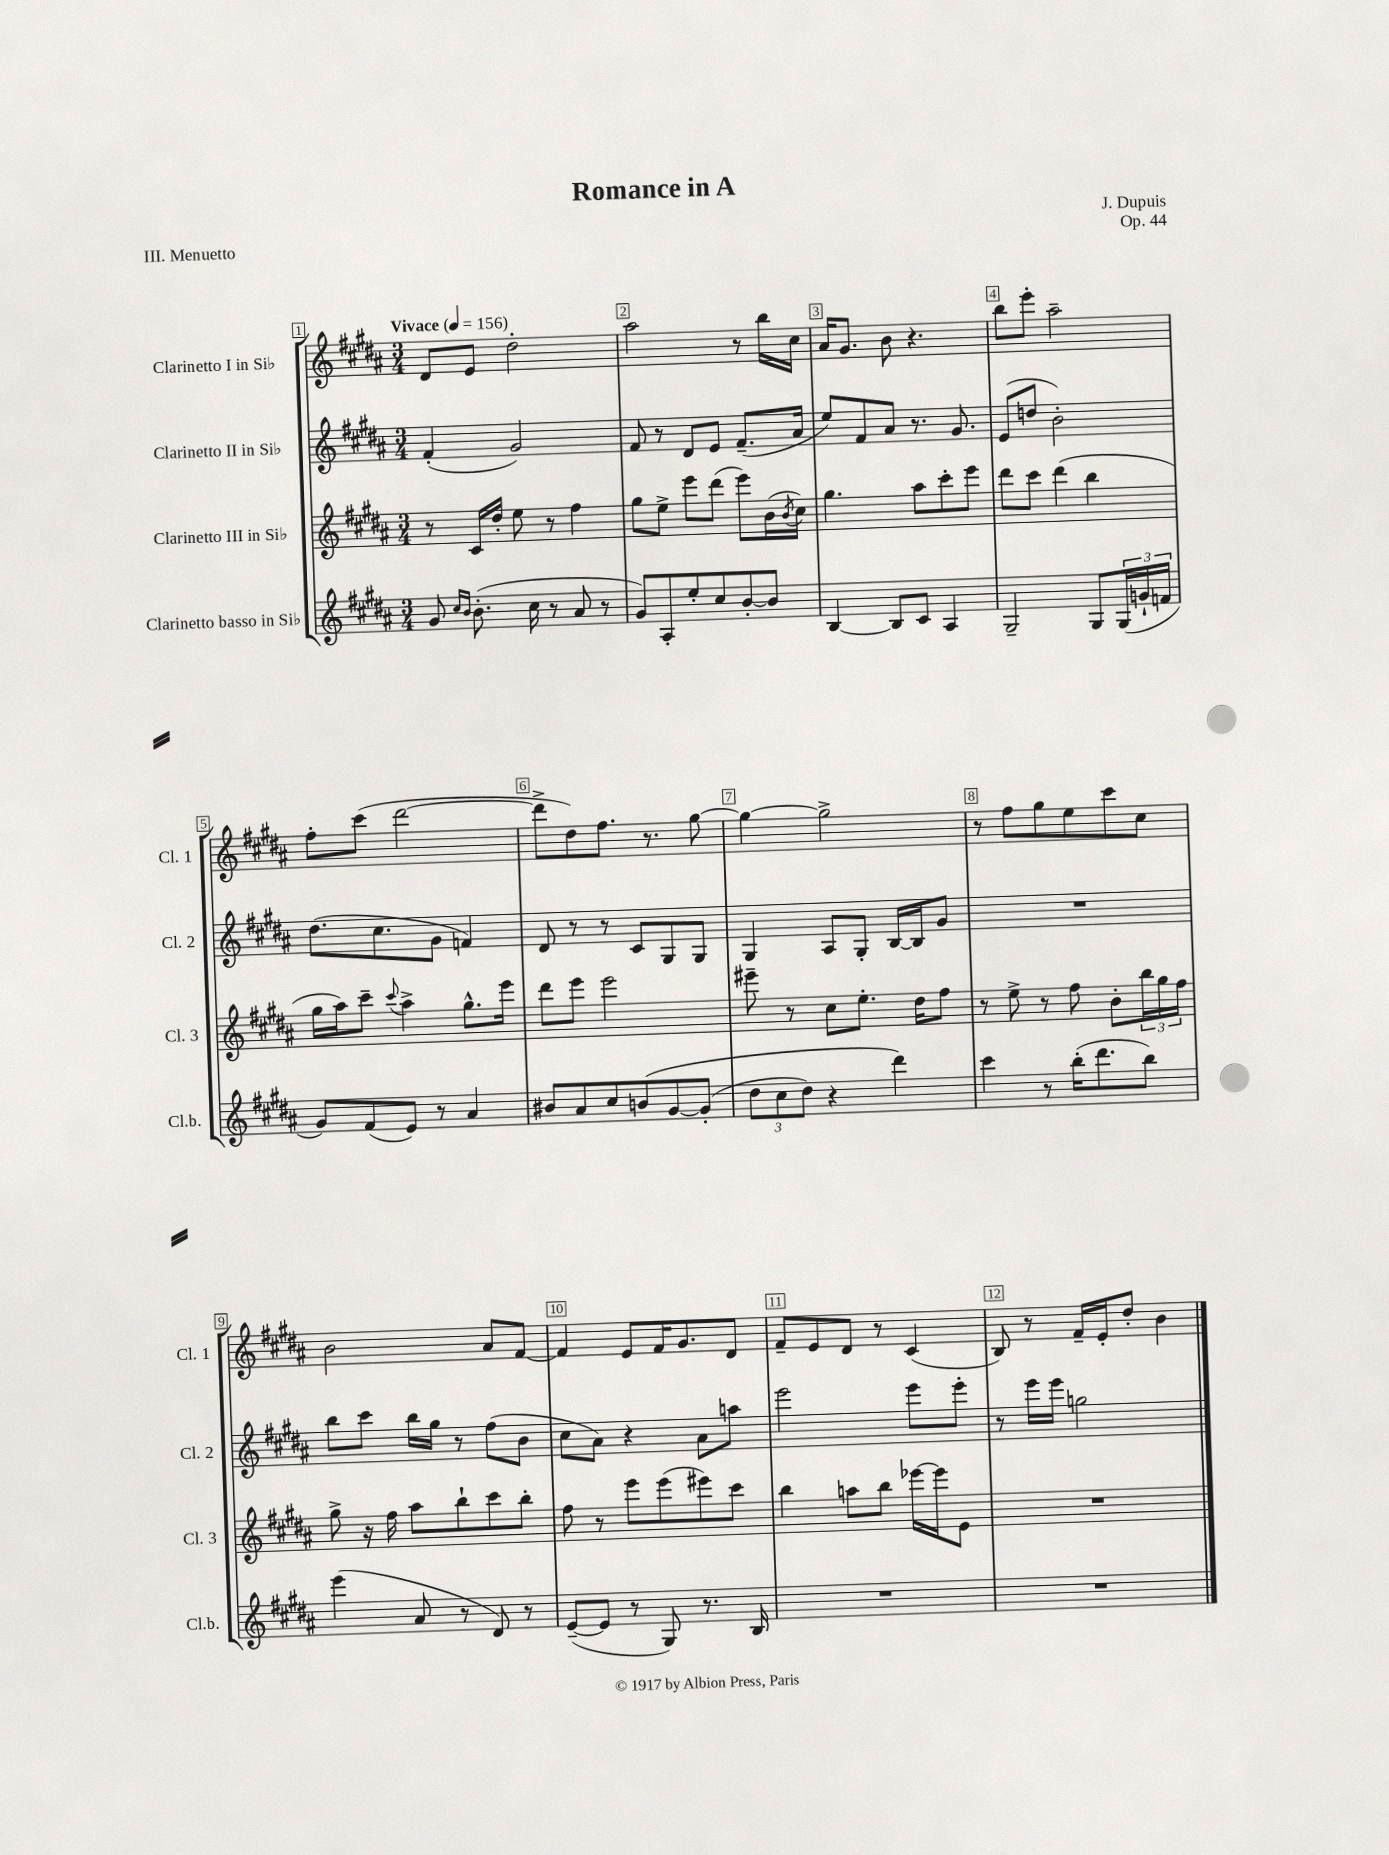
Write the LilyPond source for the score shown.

\header { title = "Romance in A" composer = "J. Dupuis" opus = "Op. 44" piece = "III. Menuetto" }
<<
\new StaffGroup <<
\new Staff = "s0" \with { instrumentName = "Clarinetto I in Sib" shortInstrumentName = "Cl. 1" } {
    \clef treble \key b \major \numericTimeSignature \time 3/4 \tempo "Vivace" 4 = 156
    dis'8 e'8 dis''2-. |
    ais''2 r8 b''16 cis''16 |
    ais'16 gis'8. b'8 r4. |
    b''8 e'''8-. ais''2-- |
    fis''8-. cis'''8( dis'''2~ |
    dis'''8-> dis''8) fis''8. r8. gis''8~ |
    gis''4~ gis''2-> |
    r8 fis''8 gis''8 e''8 cis'''8 cis''8 |
    b'2 ais'8 fis'8~ |
    fis'4 e'8 fis'16 gis'8. dis'8 |
    fis'8-- e'8 dis'8 r8 cis'4( |
    b8) r8 fis'16-- e'16-. dis''8-. b'4 \bar "|." |
}
\new Staff = "s1" \with { instrumentName = "Clarinetto II in Sib" shortInstrumentName = "Cl. 2" } {
    \clef treble \key b \major \numericTimeSignature \time 3/4
    fis'4-.( gis'2) |
    fis'8 r8 dis'8 e'8 fis'8.--( ais'16 |
    e''8) fis'8 ais'8 r8. gis'8. |
    e'8( d''8 b'2-.) |
    dis''8.( cis''8. gis'8 f'4) |
    dis'8 r8 r8 cis'8 gis8 gis8 |
    gis4 ais8 gis8-. b16~ b16 gis'8 |
    R2. |
    b''8 cis'''8 b''16 gis''16 r8 fis''8( b'8 |
    cis''8 ais'8) r4 ais'8 a''8 |
    e'''2 e'''8 e'''8-. |
    r8 e'''16 e'''16 g''2 \bar "|." |
}
\new Staff = "s2" \with { instrumentName = "Clarinetto III in Sib" shortInstrumentName = "Cl. 3" } {
    \clef treble \key b \major \numericTimeSignature \time 3/4
    r8 cis'16 dis''16-. e''8 r8 fis''4 |
    gis''8 e''8-> e'''8 dis'''8( e'''8) b'16( \acciaccatura { b'8 } cis''16) |
    gis''4. ais''8 cis'''8-. e'''8 |
    dis'''8 cis'''8 dis'''4( b''4 |
    gis''16 ais''16) cis'''8-- \appoggiatura { cis'''8 } ais''4-> gis''8.-^ e'''16 |
    dis'''8 e'''8 e'''2 |
    eis'''8-- r8 cis''8 e''8.-. dis''16 fis''8 |
    r8 e''8-> r8 fis''8 b'8-. \tuplet 3/2 { b''16 gis''16 fis''16 } |
    gis''8-> r16 fis''16 ais''8 b''8-! cis'''8 b''8-. |
    fis''8 r8 e'''8 e'''8( eis'''8) cis'''8 |
    b''4 a''8 b''8 ees'''16~ ees'''16 e'8 |
    R2. \bar "|." |
}
\new Staff = "s3" \with { instrumentName = "Clarinetto basso in Sib" shortInstrumentName = "Cl.b." } {
    \clef treble \key b \major \numericTimeSignature \time 3/4
    gis'8 \grace { cis''16 b'16 } b'8.-.( cis''16 r8 ais'8 r8 |
    gis'8) ais8-. e''8-. cis''8 b'8~-. b'8 |
    b4~ b8 cis'8 ais4 |
    gis2-- gis8 \tuplet 3/2 { gis16( g'16-! f'16 } |
    gis'8) fis'8( e'8) r8 ais'4 |
    bis'8 ais'8 cis''8 b'8\( gis'8~ gis'8-.( |
    \tuplet 3/2 { dis''8 cis''8 dis''8) } r4 dis'''4\) |
    cis'''4 r8 b''16-.( dis'''8. b''8) |
    e'''4( ais'8 r8 dis'8) r8 |
    e'8~--( e'8 r8 gis8) r8. b16 |
    R2. |
    R2. \bar "|." |
}
>>
>>
\layout { \context { \Score \override BarNumber.break-visibility = ##(#f #t #t) barNumberVisibility = #all-bar-numbers-visible \override BarNumber.stencil = #(make-stencil-boxer 0.1 0.3 ly:text-interface::print) } }
